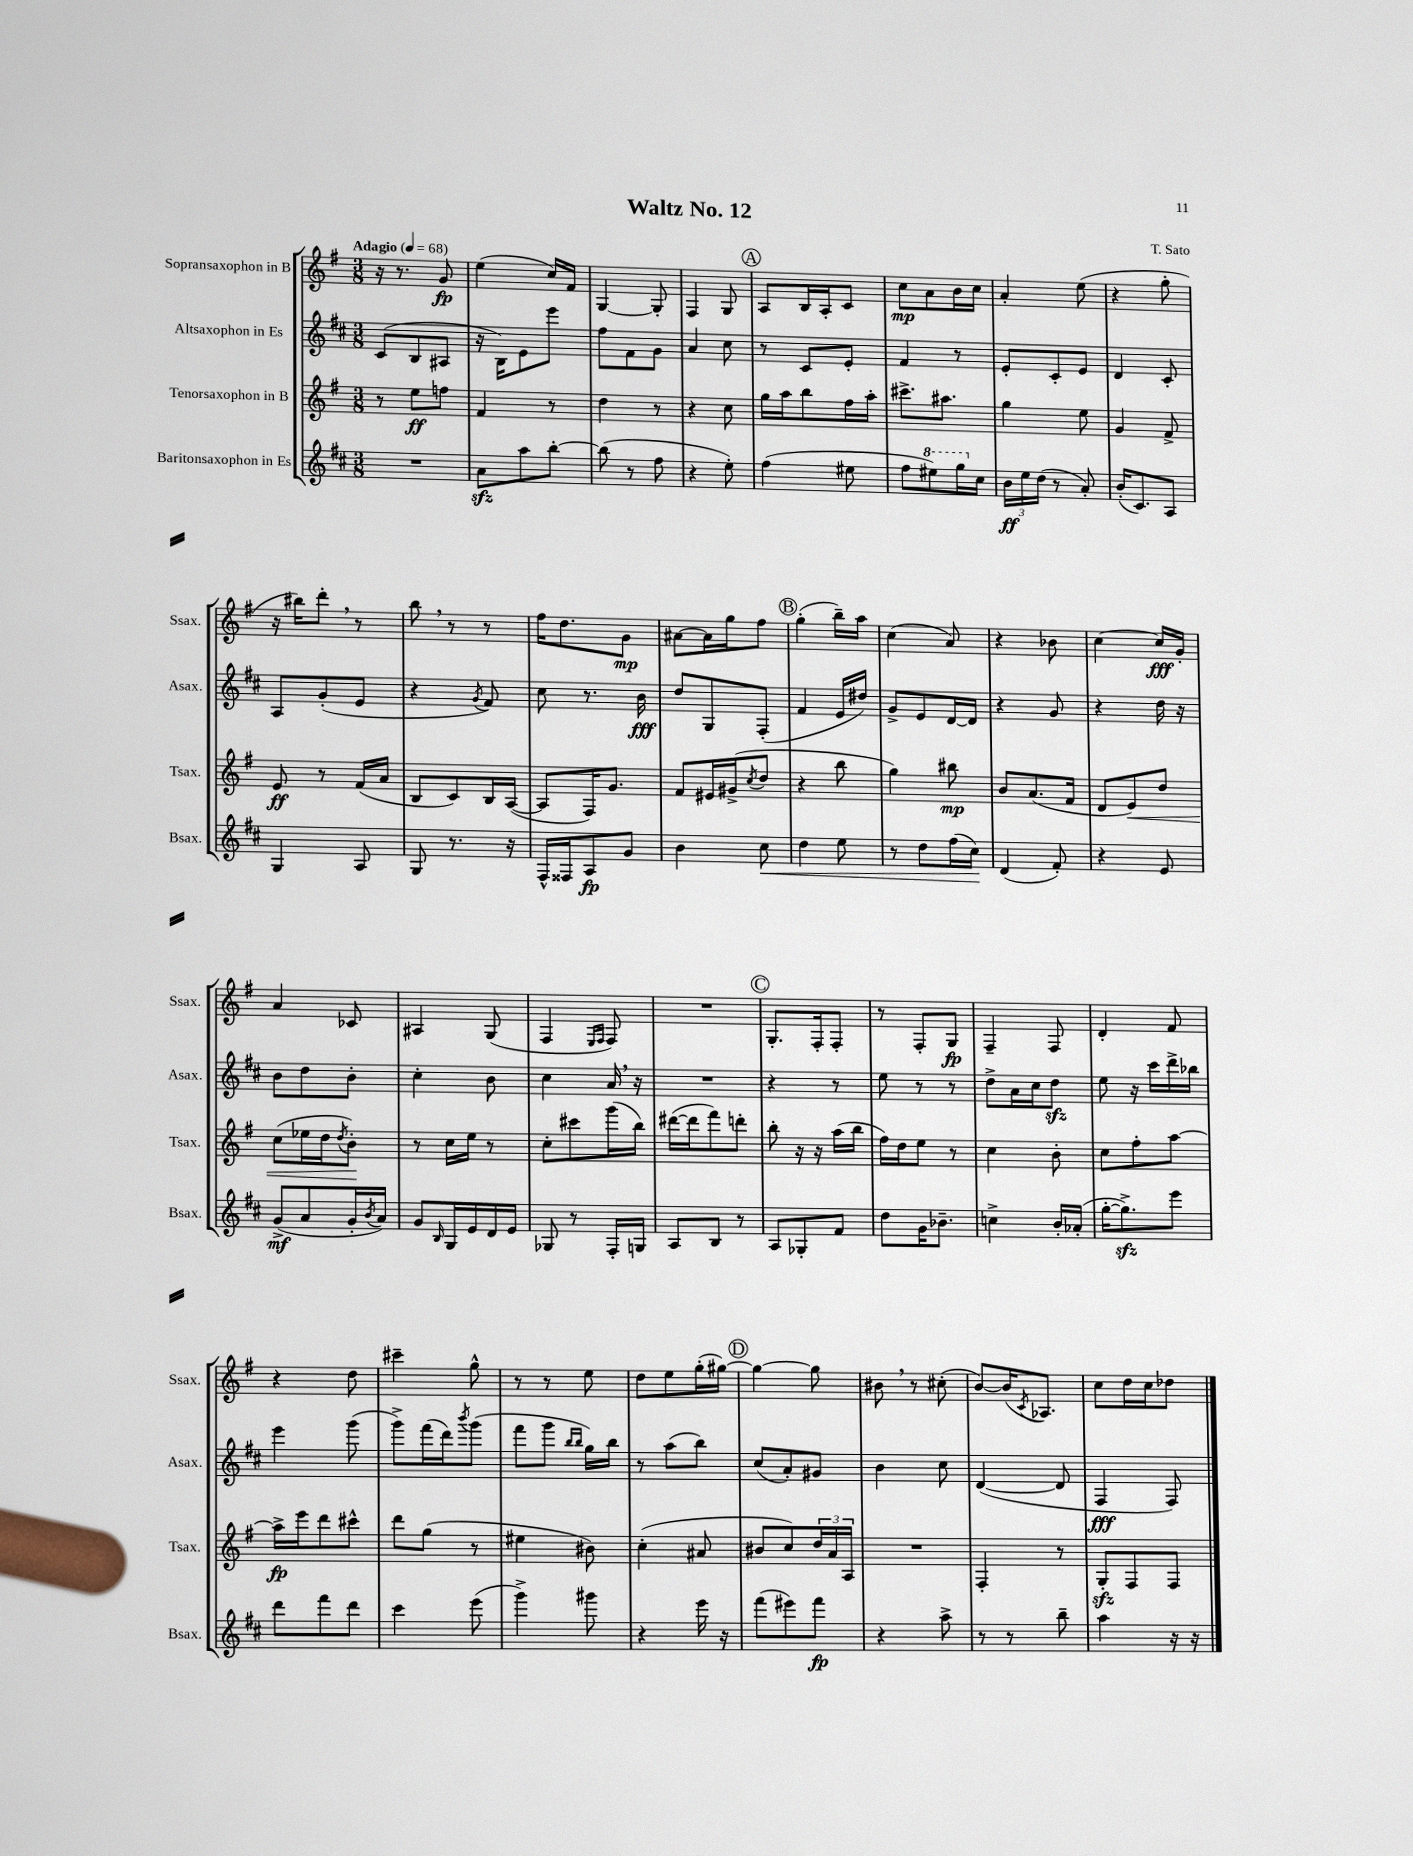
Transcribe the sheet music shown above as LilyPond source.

\header { title = "Waltz No. 12" composer = "T. Sato" }
<<
\new StaffGroup <<
\new Staff = "s0" \with { instrumentName = "Sopransaxophon in B" shortInstrumentName = "Ssax." } {
    \clef treble \key g \major \numericTimeSignature \time 3/8 \tempo "Adagio" 4 = 68
    r16 r8. g'8\fp |
    e''4( c''16) fis'16 |
    g4~ g8-. |
    fis4 g8 |
    \mark \markup { \circle "A" } a8 b16 a16-. c'8 |
    c''8\mp a'8 b'16 c''16 |
    a'4-. e''8( |
    r4 g''8-. |
    r16 bis''16) d'''8-. \breathe r8 |
    b''8 \breathe r8 r8 |
    fis''16 d''8. g'8\mp |
    ais'8~ ais'16 g''16 fis''8 |
    \mark \markup { \circle "B" } g''4-.( b''16--) a''16 |
    c''4( a'8) |
    r4 bes'8 |
    c''4~ c''16\fff g'16-. |
    a'4 ces'8 |
    ais4 g8( |
    fis4 \grace { e16 fis16 } fis8) |
    R4. |
    \mark \markup { \circle "C" } g8.-. fis16-. fis8-. |
    r8 fis8-. g8\fp |
    fis4-- fis8 |
    d'4-. fis'8 |
    r4 d''8 |
    cis'''4-- g''8-^ |
    r8 r8 e''8 |
    d''8 e''8 g''16-.( gis''16~) |
    \mark \markup { \circle "D" } gis''4~ gis''8 |
    bis'8 \breathe r8 cis''8-.( |
    b'8~) b'16( \acciaccatura { c'8 } aes8.) |
    c''8 d''16 c''16 des''8 \bar "|." |
}
\new Staff = "s1" \with { instrumentName = "Altsaxophon in Es" shortInstrumentName = "Asax." } {
    \clef treble \key d \major \numericTimeSignature \time 3/8
    cis'8( b8 ais8 |
    r16 b16) e'8 e'''8 |
    fis''8 fis'8 g'8 |
    a'4 cis''8 |
    \mark \markup { \circle "A" } r8 cis'8 e'8-. |
    fis'4 r8 |
    e'8-. cis'8-. e'8 |
    d'4 cis'8-. |
    a8 g'8-.( e'8 |
    r4 \acciaccatura { g'8 } fis'8) |
    cis''8 r8. b'16\fff |
    d''8 g8 fis8-.( |
    \mark \markup { \circle "B" } fis'4 e'16 dis''16) |
    g'8-> e'8 d'16~ d'16 |
    r4 g'8 |
    r4 d''16 r16 |
    b'8 d''8 b'8-. |
    cis''4-. b'8 |
    cis''4 a'16 \breathe r16 |
    R4. |
    \mark \markup { \circle "C" } r4 r8 |
    e''8 r8 r8 |
    d''8-> a'16 cis''16 d''8\sfz |
    e''8 r16 cis'''16 d'''16-> bes''16 |
    e'''4 g'''8( |
    g'''8->) fis'''16( d'''16) \acciaccatura { b'''8 } g'''8( |
    fis'''8 g'''8 \grace { b''16 b''16 } g''16) b''16 |
    r8 a''8( b''8) |
    \mark \markup { \circle "D" } cis''8( a'8-.) gis'8 |
    b'4 cis''8 |
    d'4~( d'8 |
    fis4\fff fis8) \bar "|." |
}
\new Staff = "s2" \with { instrumentName = "Tenorsaxophon in B" shortInstrumentName = "Tsax." } {
    \clef treble \key g \major \numericTimeSignature \time 3/8
    r8 e''8\ff f''8 |
    fis'4 r8 |
    d''4 r8 |
    r4 c''8 |
    \mark \markup { \circle "A" } g''16 a''16 b''8 fis''16 a''16-. |
    cis'''8.-> ais''8. |
    g''4 e''8 |
    g'4 fis'8-> |
    e'8\ff r8 fis'16( a'16 |
    b8 c'8) b16 a16~( |
    a8 fis16) g'8. |
    fis'8 eis'16 gis'16->( \acciaccatura { c''8 } d''8 |
    \mark \markup { \circle "B" } r4 b''8 |
    g''4) bis''8\mp |
    b'8 a'8.( fis'16 |
    d'8 e'8\<) d''8 |
    c''8( ees''16 d''16 \acciaccatura { d''8 } b'8-.\!) |
    r8 c''16 e''16 r8 |
    c''8-. cis'''8 g'''16( b''16) |
    dis'''16~( dis'''16 fis'''8) d'''8-. |
    \mark \markup { \circle "C" } b''8-. r16 r16 a''16( b''16 |
    fis''16) d''16 e''8 r8 |
    c''4 b'8-. |
    c''8 fis''8-. a''8~ |
    a''16->\fp e'''16 d'''8 cis'''8-^ |
    d'''8 g''8( r8 |
    eis''4 bis'8) |
    c''4-.( ais'8 |
    \mark \markup { \circle "D" } bis'8 c''8) \tuplet 3/2 { d''16 a'16 a16 } |
    R4. |
    fis4-. r8 |
    g8-.\sfz fis8 fis8 \bar "|." |
}
\new Staff = "s3" \with { instrumentName = "Baritonsaxophon in Es" shortInstrumentName = "Bsax." } {
    \clef treble \key d \major \numericTimeSignature \time 3/8
    R4. |
    a'8\sfz a''8 b''8~-. |
    b''8( r8 fis''8 |
    r4 e''8-.) |
    \mark \markup { \circle "A" } fis''4( eis''8 |
    fis''8 \ottava #1 eis'''8) g'''16 \ottava #0 cis''16 |
    \tuplet 3/2 { b'16\ff e''16 d''16( } r8 a'8-.) |
    b'16-.( cis'8.) a8 |
    g4 a8 |
    g8 r8. r16 |
    fis16-^ fisis16 a8\fp g'8 |
    b'4 cis''8\< |
    \mark \markup { \circle "B" } d''4 e''8 |
    r8 d''8 fis''16( cis''16\!) |
    d'4( fis'8-.) |
    r4 e'8 |
    g'8->\mf( a'8 g'16-. \acciaccatura { b'8 } a'16) |
    g'8 \grace { b16 } g16 e'16 d'16 e'16 |
    ges8 r8 fis16-. g16 |
    a8 b8 r8 |
    \mark \markup { \circle "C" } a8 ges8-. fis'8 |
    d''8 g'16 bes'8.-- |
    c''4-> b'16-. aes'16-.( |
    g''16~-. g''8.->\sfz) e'''8 |
    d'''8 fis'''8 d'''8 |
    cis'''4 e'''8( |
    g'''4->) gis'''8 |
    r4 e'''16 r16 |
    \mark \markup { \circle "D" } fis'''8( eis'''8) fis'''8\fp |
    r4 a''8-> |
    r8 r8 b''8-- |
    a''4 r16 r16 \bar "|." |
}
>>
>>
\layout { \context { \Score \remove "Bar_number_engraver" } }
